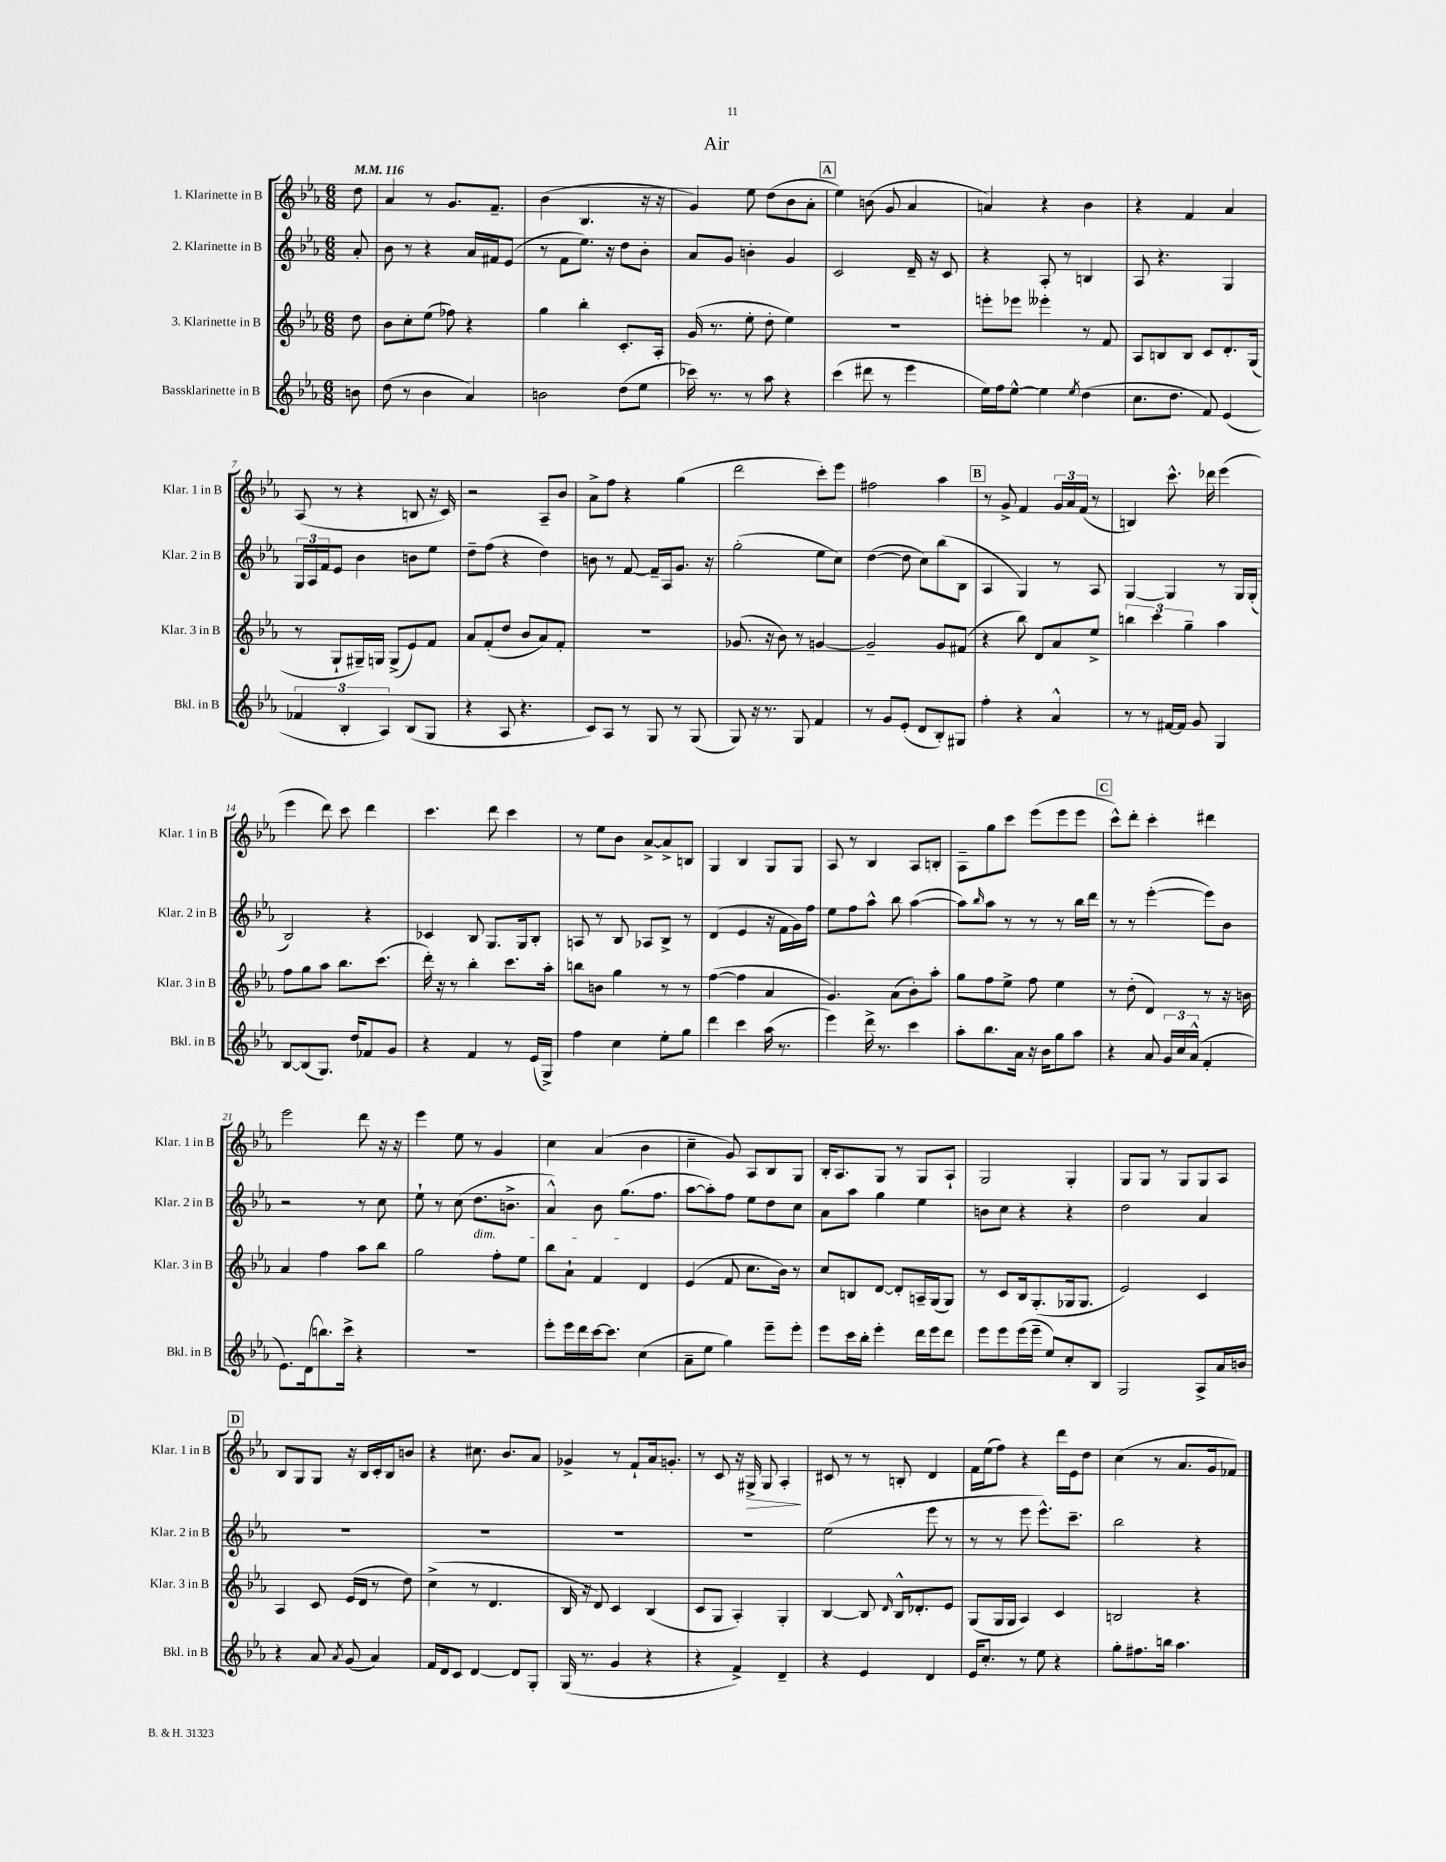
\header { title = "Air" }
<<
\new StaffGroup <<
\new Staff = "s0" \with { instrumentName = "1. Klarinette in B" shortInstrumentName = "Klar. 1 in B" } {
    \clef treble \key ees \major \numericTimeSignature \time 6/8 \partial 8 \tempo 4 = 116
    d''8 |
    aes'4 r8 g'8. f'8.-- |
    bes'4( bes4. r16 r16 |
    g'4) ees''8 d''8( bes'8 aes'8-. |
    \mark \markup { \box "A" } ees''4) b'8( g'8 aes'4 |
    a'4) r4 bes'4 |
    r4 f'4 aes'4 |
    aes8( r8 r4 b8 r16 c'16) |
    r2 aes8-- bes'8 |
    aes'8-> f''8 r4 g''4( |
    d'''2 c'''8-.) ees'''8 |
    fis''2 aes''4 |
    \mark \markup { \box "B" } r8 g'8-> f'4 \tuplet 3/2 { g'16 aes'16 f'16( } r8 |
    b4) c'''8.-^ des'''16 ees'''4( |
    ees'''4 d'''8) c'''8 d'''4 |
    c'''4. d'''8 c'''4 |
    r8 ees''8 bes'8 aes'8~-> aes'8-> b8 |
    g4 bes4 g8 g8 |
    aes8 r8 bes4 aes8 b8-. |
    aes8-- g''8 c'''8 ees'''8( ees'''8 ees'''8 |
    \mark \markup { \box "C" } c'''8-^) d'''8-. c'''4-. dis'''4 |
    ees'''2 d'''8 r16 r16 |
    ees'''4 ees''8 r8 g'4 |
    c''4 aes'4( bes'4 |
    c''4-- g'8) aes8 bes8 g8 |
    bes16-. aes8. g8 r8 g8 aes8-! |
    g2 g4-. |
    g8 g8 r8 g8 g8 aes8 |
    \mark \markup { \box "D" } bes8 g8 g8 r16 bes16 c'16-. bes16 b'8 |
    r4 cis''8. bes'8. aes'8 |
    ges'4-> r8 f'8-! aes'16 g'8.-. |
    r8 c'8 r16 gis16->\> gis8 aes4-.\! |
    cis'8 r8 r8 b8-. d'4 |
    f'16 ees''16( f''8) r4 d'''16 ees'16 d''8 |
    c''4( r8 aes'8. g'16 fes'8) \bar "|." |
}
\new Staff = "s1" \with { instrumentName = "2. Klarinette in B" shortInstrumentName = "Klar. 2 in B" } {
    \clef treble \key ees \major \numericTimeSignature \time 6/8 \partial 8
    aes'8-. |
    bes'8 r8 r4 aes'16 fis'16 ees'8( |
    r8 f'8 ees''8.) r16 d''8 bes'8-. |
    aes'8 g'8 b'4-. g'4 |
    \mark \markup { \box "A" } c'2 d'16-- r16 c'8 |
    r4 aes8-. r8 b4 |
    aes8 r4. g4 |
    \tuplet 3/2 { g16 aes16 f'16 } ees'8 bes'4 b'8 ees''8 |
    d''8-- f''8( r4 d''4) |
    b'8 r8 f'8~ f'16-- aes16 g'8. r16 |
    g''2-.( ees''8 c''8) |
    d''4~( d''8 c''8) bes''8( bes8 |
    \mark \markup { \box "B" } aes4 g4) r8 aes8 |
    g4~ g4 r8 g16 g16-.( |
    bes2) r4 |
    ces'4 bes8 g8. g16 bes8-. |
    a8 r8 bes8 aes8 bes8-> r8 |
    d'4( ees'4 r16 f'16 g'16) f''16 |
    ees''8 f''8 aes''8-^ bes''8 aes''4~( |
    aes''8) \grace { bes''16 } aes''8 r8 r8 r8 bes''16 d'''16 |
    \mark \markup { \box "C" } r8 r8 ees'''4~-.( ees'''8) bes'8 |
    r2 r8 c''8 |
    ees''8-! r8 c''8( d''8.\dim b'8.-> |
    aes'4-^) bes'8 g''8.\!( f''8. |
    aes''8~ aes''8-.) f''8 ees''8 d''8 c''8 |
    aes'8 aes''8 g''4 ees''4 |
    b'8 c''8 r4 r4 |
    d''2 aes'4 |
    \mark \markup { \box "D" } R2. |
    R2. |
    R2. |
    R2. |
    ees''2( ees'''8 r8 |
    r8 r8 ees'''8 ees'''8.-^) c'''8.-- |
    bes''2 r4 \bar "|." |
}
\new Staff = "s2" \with { instrumentName = "3. Klarinette in B" shortInstrumentName = "Klar. 3 in B" } {
    \clef treble \key ees \major \numericTimeSignature \time 6/8 \partial 8
    d''8 |
    bes'8 c''8-. ees''8( fes''8) r4 |
    g''4 bes''4-. c'8.-. aes16-. |
    g'16( r8. ees''8-. d''8-. ees''4) |
    \mark \markup { \box "A" } R2. |
    e'''8-. ees'''8 eeses'''4-. r8 f'8 |
    aes8 b8 b8 c'8 d'8.-. g16( |
    r8 g8-! gis16--) g16 g8->( ees'8) f'8 |
    aes'8 f'8-.( d''8 bes'8 aes'8) f'8-. |
    R2. |
    ges'8.( r16 bes'8) r8 g'4~ |
    g'2-- g'8 fis'8( |
    \mark \markup { \box "B" } r4 bes''8) d'8 aes'8 ees''8-> |
    \tuplet 3/2 { b''4 c'''4 g''4-- } aes''4 |
    f''8 g''8 aes''8 bes''8. c'''8.( |
    d'''16-.) r16 r8 bes''4-. c'''8. aes''16-. |
    b''8 b'8 g''4 r8 r8 |
    f''4~( f''4 aes'4 |
    g'4.) aes'8( bes'8-.) aes''8-. |
    g''8 f''8 ees''8-> f''8 ees''4 |
    \mark \markup { \box "C" } r8 d''8-.( d'4) r8 r16 b'16 |
    aes'4 f''4 aes''8 bes''8 |
    g''2 f''8-. ees''8 |
    bes''8 aes'8-! f'4 d'4 |
    ees'4( f'8 c''8. bes'16) r8 |
    c''8 b8 d'8~ d'8-. a16-- g16( g8) |
    r8 c'8 bes16 g8.-.( ges16 ges8. |
    ees'2) c'4 |
    \mark \markup { \box "D" } aes4 c'8 ees'16( d'16 r8 d''8) |
    c''4->( r8 d'4. |
    bes16 r16 d'8) c'4 bes4( |
    c'8 g8 aes4-.) g4-. |
    bes4~ bes8 \grace { d'16 } bes16-^ des'8.-. ees'8 |
    g8( g16 g16 aes4) c'4 |
    b2 r4 \bar "|." |
}
\new Staff = "s3" \with { instrumentName = "Bassklarinette in B" shortInstrumentName = "Bkl. in B" } {
    \clef treble \key ees \major \numericTimeSignature \time 6/8 \partial 8
    b'8 |
    d''8( r8 bes'4 aes'4) |
    b'2 d''8( ees''8 |
    ces'''16) r8. r8 aes''8 r4 |
    \mark \markup { \box "A" } c'''4( dis'''8 r8 ees'''4 |
    ees''16) f''16 ees''8~-^ ees''4 \acciaccatura { ees''8 } d''4( |
    c''8. d''8. f'8) ees'4( |
    \tuplet 3/2 { fes'4 bes4-. aes4) } bes8( g8 |
    r4 aes8 r4. |
    c'8) aes8 r8 g8 r8 g8( |
    g8) r16 r8. g8 f'4 |
    r8 g'8 ees'8-.( d'8 bes8-.) gis8 |
    \mark \markup { \box "B" } f''4-. r4 aes'4-^ |
    r8 r8 fis'16~ fis'16 g'8 g4 |
    bes8~ bes8( g8.) d''16 fes'8 g'8 |
    r4 f'4 r8 ees'16( g16->) |
    f''4 c''4 ees''8-. g''8 |
    d'''4 c'''4 aes''16( r8. |
    ees'''4) d'''16-> r8. c'''4 |
    aes''8-. bes''8. aes'16 r16 bes'16 g''8 aes''8 |
    \mark \markup { \box "C" } r4 aes'8 \tuplet 3/2 { g'16 c''16 aes'16-^( } f'4-. |
    ees'8.) d'16( b''8.) c'''16-> r4 |
    R2. |
    ees'''8-. ees'''16 d'''16 c'''16~ c'''8. c''4( |
    aes'8-- ees''8 g''4) ees'''8-- ees'''8-. |
    ees'''8 c'''16 bes''16-. ees'''4-. d'''16 ees'''16 d'''8 |
    ees'''8 ees'''8 ees'''16( ees'''16-- ees''8) c''8-. bes8 |
    g2 aes8-> aes'16 b'16 |
    \mark \markup { \box "D" } r4 aes'8 \acciaccatura { aes'8 } g'8( aes'4) |
    f'16 d'16 c'8 d'4~ d'8 g8-. |
    g16( r8. g'4 r4 |
    r4 f'4->) d'4-- |
    r4 ees'4 d'4 |
    ees'16 c''8.-. r8 ees''8 r4 |
    g''8-. fis''8. b''16 aes''4. \bar "|." |
}
>>
>>
